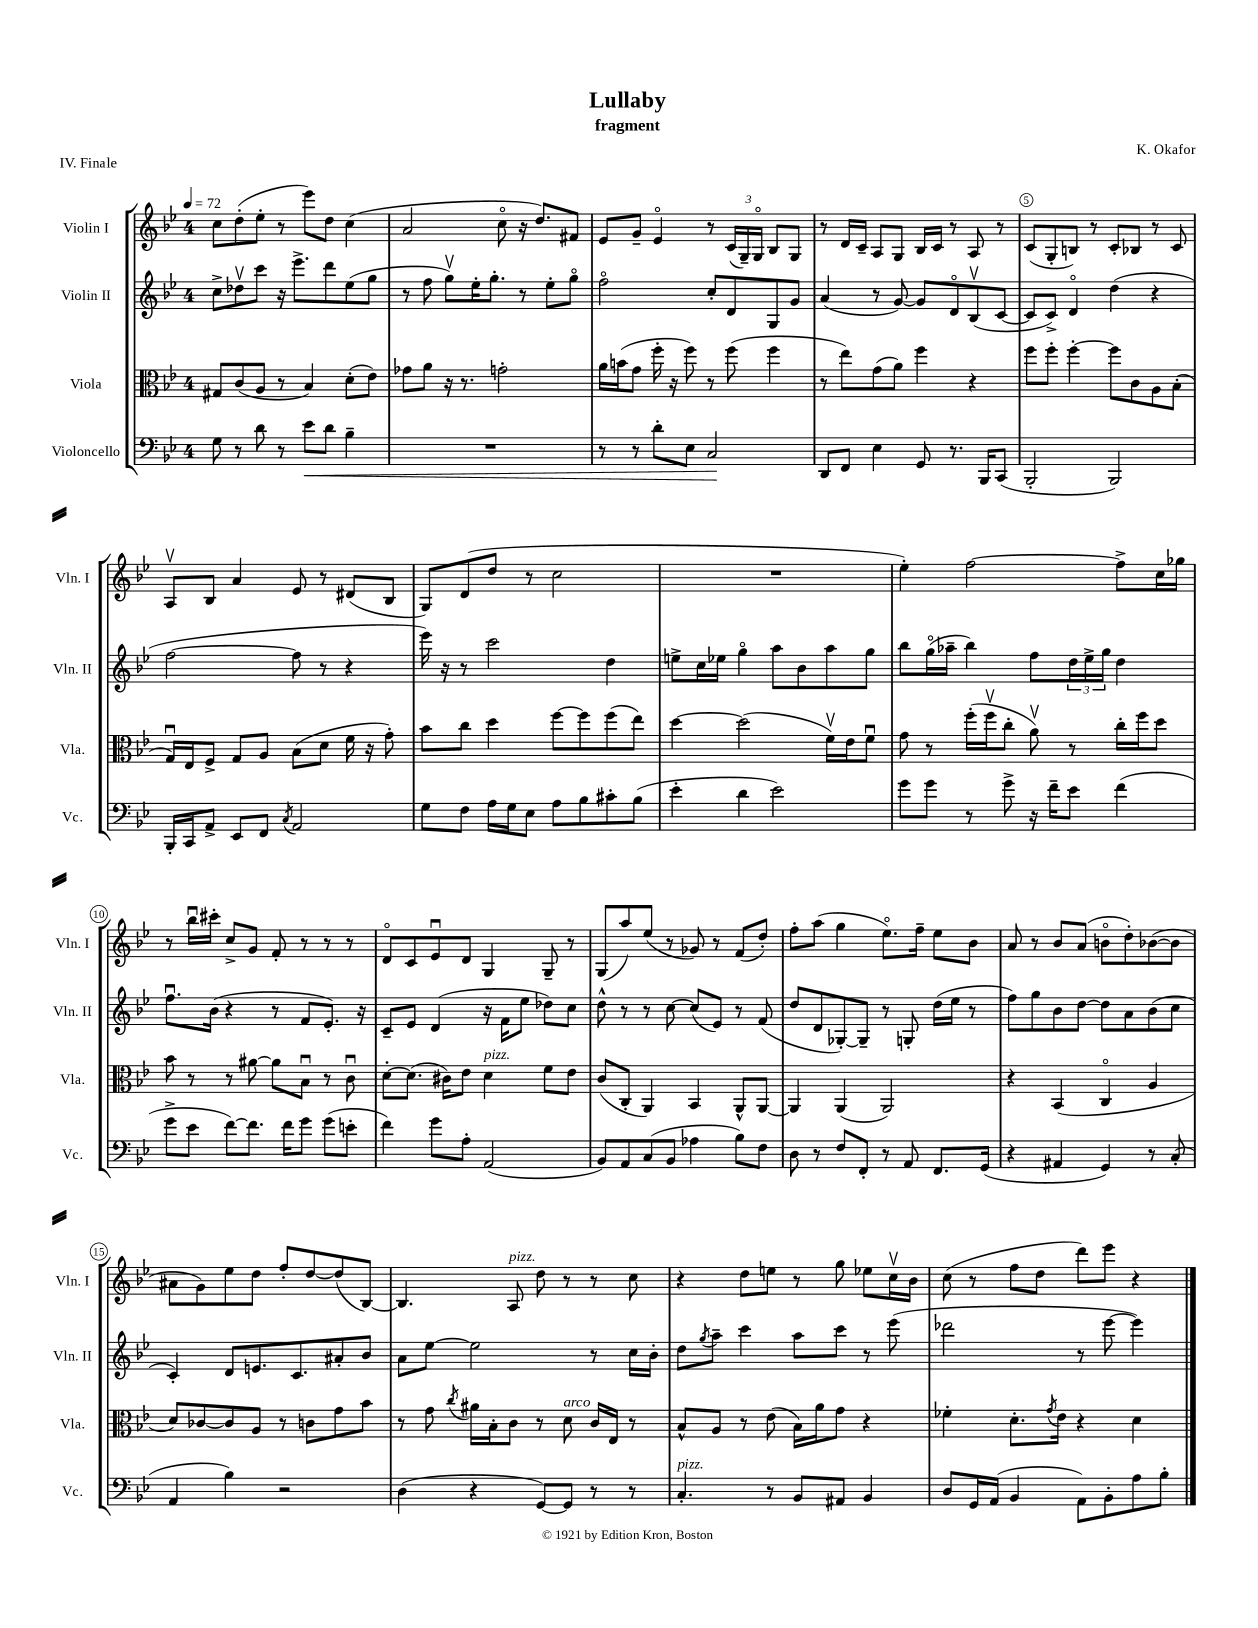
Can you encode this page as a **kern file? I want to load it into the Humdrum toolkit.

**kern	**kern	**kern	**kern
*staff4	*staff3	*staff2	*staff1
*clefF4	*clefC3	*clefG2	*clefG2
*k[b-e-]	*k[b-e-]	*k[b-e-]	*k[b-e-]
*M4/4	*M4/4	*M4/4	*M4/4
*MM72	*MM72	*MM72	*MM72
8G	8G#	8cc^	8cc
8r	(8c	8dd-v	(8dd'
8d	8A	8ccc	8ee-'
8r	8r	16r	8r
.	.	8.eee-^	.
8e-	4B-)	.	8eee-)
8d	.	8ddd	8dd
4B-~	(8d'	(8ee-	(4cc
.	8e-)	8gg	.
=	=	=	=
1r	8g-	8r	2a
.	8a	8ff	.
.	16r	8ggv)	.
.	8.r	.	.
.	.	16ee-'	.
.	.	8.gg'	.
.	2g'	.	8cco
.	.	8r	16r
.	.	.	8.dd)
.	.	8ee-'	.
.	.	8ggo	8f#
=	=	=	=
8r	16a	2ffo	8e-
.	(16b	.	.
8r	8g	.	8g~
8d'	16ff'	.	4e-o
.	16r	.	.
8E-	8ff)	.	.
2C	8r	8cc'	8r
.	(8ff	8d	(24c
.	.	.	24G~)
.	.	.	24Go
.	4ff	8G	8B-
.	.	8g	8G
=	=	=	=
8DD	8r	(4a	8r
8FF	8ee-)	.	16d
.	.	.	16c~
4E-	(8g	8r	8A
.	8a)	[8g)	8G
8GG	4ff	8g]	16B-
.	.	.	16c
8.r	.	8do	8r
.	4r	(8B-v	8A
16BBB-	.	.	.
(8CC	.	[8c	8r
=	=	=	=
2BBB-'	8ff	8c]	(8c
.	8ff'	8c^)	8G'
.	[4ff'	4do	8B)
.	.	.	8r
2BBB-)	8ff]	(4dd	8c'
.	8c	.	8B-
.	8A	4r	8r
.	(8B-'	.	8c
=	=	=	=
16BBB-'	16Gu)	[2ff	8Av
16CC	16E-	.	.
8AA^	8F^	.	8B-
8EE-	8G	.	4a
8FF	8A	.	.
8qC	.	.	.
2AA	(8B-	8ff]	8e-
.	8d	8r	8r
.	16f	4r	(8d#
.	16r	.	.
.	8g')	.	8B-
=	=	=	=
8G	8b-	16eee-)	8G)
.	.	16r	.
8F	8cc	8r	(8d
16A	4dd	2ccc	8dd
16G	.	.	.
8E-	.	.	8r
8A	[8ff	.	2cc
8B-	8ff]	.	.
8c#'	(8ff	4dd	.
(8B-	8ee-)	.	.
=	=	=	=
4e-'	[4dd	8ee^	1r
.	.	16cc	.
.	.	16ee-	.
4d	(2dd]	4ggo	.
2e-)	.	8aa	.
.	.	8b-	.
.	16fv)	8aa	.
.	16e-	.	.
.	8fu	8gg	.
=	=	=	=
8g	8g	8bb-	4ee-')
8g	8r	(16ggo	.
.	.	16aa-~	.
8r	(16ff'	4bb-)	[2ff
.	16ffv	.	.
8g^	8cc'	.	.
16r	8av)	8ff	.
16f~	.	.	.
8e-	8r	24dd	.
.	.	24ee-^	.
.	.	24gg	.
(4f	16cc'	4dd	8ff^]
.	16ff	.	.
.	8dd	.	16cc
.	.	.	16gg-
=	=	=	=
8g^	8b-	8.ffu	8r
8e-	8r	.	16bb-u
.	.	(16b-	16ccc#'
[8f)	8r	4r	8cc^
8.f]	[8a#	.	8g
.	8a#]	8r	8f'
16f	.	.	.
8g	8B-u	8f	8r
(8g	8r	8.e-')	8r
8e'	8cu	.	8r
.	.	16r	.
=	=	=	=
4f)	[8d'	8c~	8do
.	(8.d]	8e-	8c
8g	.	(4d	8e-u
.	16c#)	.	.
8A'	8e-	.	8d
(2AA	4d	16r	4G
.	.	16f	.
.	.	8ee-	.
.	8f	8dd-)	8G~
.	8e-	8cc	8r
=	=	=	=
8BB-)	(8c	8dd^^	(8G
8AA	8C'	8r	8aa)
(8C	4AA)	8r	(8ee-
8BB-	.	[8cc	8r
4A-	4BB-	(8cc]	8g-)
.	.	8e-)	8r
8B-)	8AA^^	8r	(8f
8F	[8AA	(8f	8dd')
=	=	=	=
8D	4AA]	8dd	8ff'
8r	.	8d	(8aa
8F	(4AA	[8G-')	4gg
8FF'	.	8G-~]	.
8r	2AA)	8r	8.ee-o)
8AA	.	8G'	.
.	.	.	16ff~
8.FF	.	(16dd	8ee-
.	.	16ee-	.
.	.	8r	8b-
(16GG	.	.	.
=	=	=	=
4r	4r	8ff)	8a
.	.	8gg	8r
4AA#	(4BB-	8b-	8b-
.	.	[8dd	(8a
4GG)	4Co	8dd]	8bo
.	.	8a	8dd')
8r	4A	(8b-	([8b-
(8C'	.	8cc	8b-]
=	=	=	=
4AA	8d)	4c')	8a#
.	[8c-	.	8g)
4B-)	8c-]	8d	8ee-
.	8A	8.e	8dd
2r	8r	.	8ff'
.	.	8.c	.
.	8c	.	[8dd
.	8g	8a#'	(8dd]
.	8b-	8b-	[8B-)
=	=	=	=
(4D	8r	8a	4.B-]
.	8g	[8ee-	.
.	8qcc	.	.
4r	16a#	2ee-]	.
.	16B-'	.	.
.	8c	.	8A
[8GG)	8r	.	8dd
8GG]	8d	.	8r
8r	16c	8r	8r
.	16E-	.	.
8r	8r	16cc	8cc
.	.	16b-'	.
=	=	=	=
4.C'	8B-^^	8dd	4r
.	.	8qgg	.
.	8A	8aa~	.
.	8r	4ccc	8dd
8r	(8e-	.	8ee
8BB-	16B-)	8aa	8r
.	16a	.	.
8AA#	8g	8ccc	8gg
4BB-	4r	8r	8ee-
.	.	(8eee-	16ccv
.	.	.	16b-
=	=	=	=
8D	4f-'	2ddd-	(8cc
16GG	.	.	8r
(16AA	.	.	.
4BB-	8.d'	.	8ff
.	.	.	8dd
.	8qg	.	.
.	16e-	.	.
8AA)	4r	8r	8ddd)
8BB-'	.	[8eee-	8eee-
8A	4d	4eee-])	4r
8B-'	.	.	.
==	==	==	==
*-	*-	*-	*-
